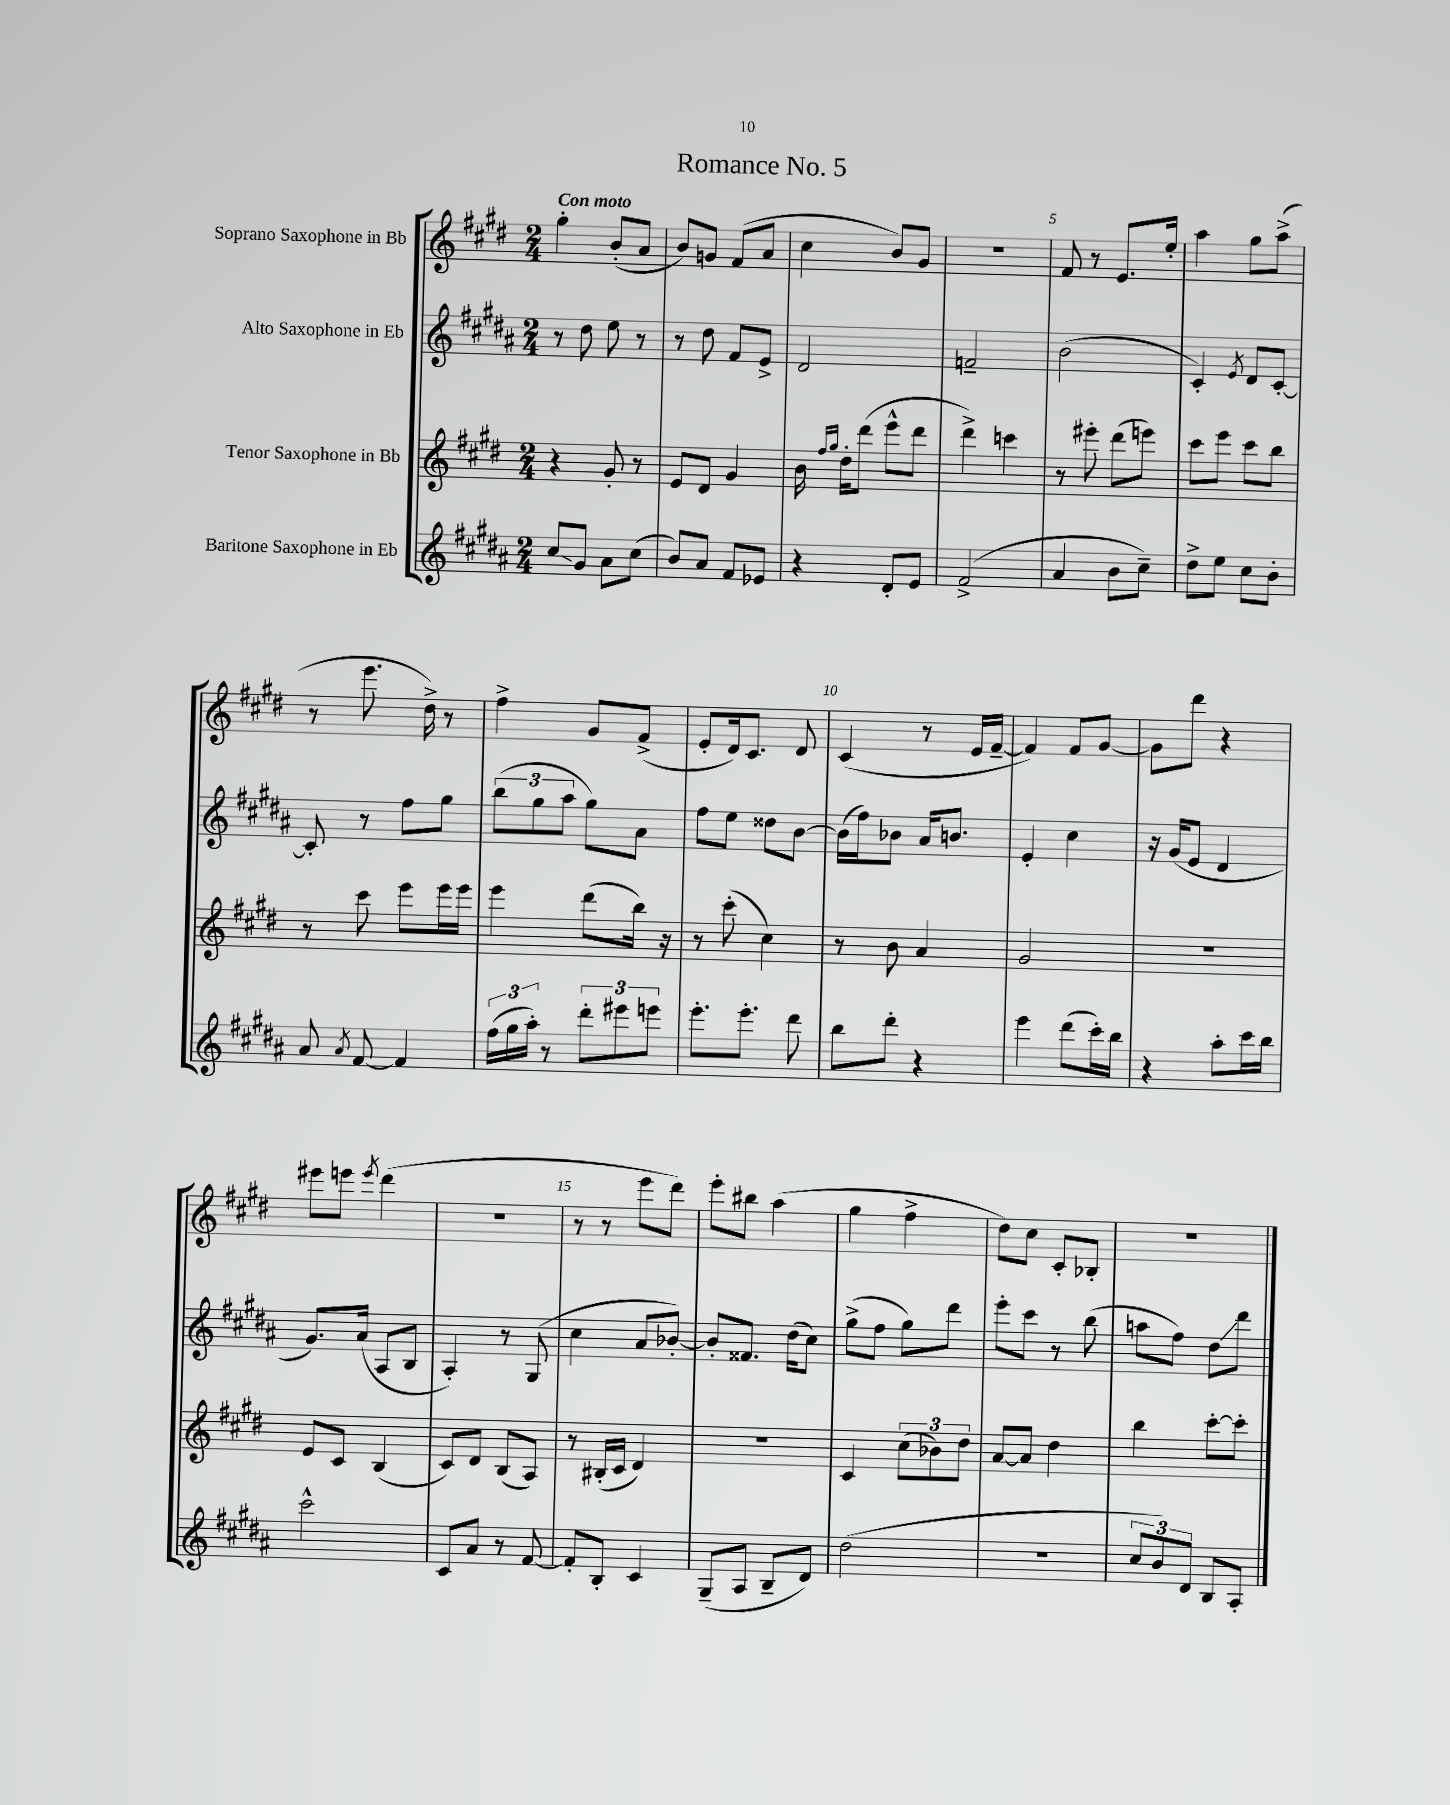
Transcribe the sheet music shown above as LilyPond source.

\header { title = "Romance No. 5" }
<<
\new StaffGroup <<
\new Staff = "s0" \with { instrumentName = "Soprano Saxophone in Bb" } {
    \clef treble \key e \major \numericTimeSignature \time 2/4 \tempo "Con moto"
    \autoBeamOff gis''4-. b'8[-.( a'8] |
    b'8[) g'8] fis'8[( a'8] |
    cis''4 b'8[) gis'8] |
    R2 |
    fis'8 r8 e'8.[ e''16]-. |
    a''4 gis''8[ a''8]->( |
    r8 e'''8. dis''16->) r8 |
    fis''4-> gis'8[ fis'8]->( |
    e'8[-. dis'16) cis'8.] dis'8 |
    cis'4( r8 e'16[ fis'16]~-- |
    fis'4) fis'8[ gis'8]~ |
    gis'8[ dis'''8] r4 |
    eis'''8[ e'''8] \acciaccatura { e'''8 } dis'''4( |
    R2 |
    r8 r8 e'''8[ dis'''8]) |
    e'''8[-. bis''8] a''4( |
    gis''4 fis''4-> |
    dis''8[) cis''8] cis'8[-. bes8]-. |
    r2 \bar "|." |
}
\new Staff = "s1" \with { instrumentName = "Alto Saxophone in Eb" } {
    \clef treble \key b \major \numericTimeSignature \time 2/4
    \autoBeamOff r8 dis''8 e''8 r8 |
    r8 dis''8 fis'8[ e'8]-> |
    dis'2 |
    f'2-- |
    b'2( |
    cis'4-.) \acciaccatura { e'8 } dis'8[ cis'8]~-. |
    cis'8-. r8 fis''8[ gis''8] |
    \tuplet 3/2 { b''8[( gis''8 ais''8] } gis''8[) ais'8] |
    fis''8[ e''8] disis''8[ b'8]~ |
    b'16[( fis''16) bes'8] ais'16[ b'8.] |
    e'4-. cis''4 |
    r16 gis'16[( e'8] dis'4 |
    gis'8.[) ais'16]( ais8[ b8] |
    ais4-.) r8 gis8( |
    cis''4 ais'8[ bes'8]~-.) |
    bes'8[-. fisis'8.] dis''16[( cis''8]) |
    gis''8[->( fis''8] gis''8[) dis'''8] |
    e'''8[-. cis'''8] r8 b''8( |
    a''8[ fis''8]) dis''8[\glissando dis'''8] \bar "|." |
}
\new Staff = "s2" \with { instrumentName = "Tenor Saxophone in Bb" } {
    \clef treble \key e \major \numericTimeSignature \time 2/4
    \autoBeamOff r4 gis'8-. r8 |
    e'8[ dis'8] gis'4 |
    b'16 \grace { fis''16[ gis''16] } dis''16[-. dis'''8]( e'''8[-^ dis'''8] |
    dis'''4->) c'''4 |
    r8 eis'''8-. dis'''8[( e'''8]) |
    cis'''8[ e'''8] cis'''8[ b''8] |
    r8 cis'''8 e'''8[ e'''16 e'''16] |
    e'''4 dis'''8[( b''16]) r16 |
    r8 cis'''8-.( cis''4) |
    r8 b'8 a'4 |
    gis'2 |
    R2 |
    e'8[ cis'8] b4( |
    cis'8[) dis'8] b8[( a8]) |
    r8 bis16[-.( cis'16] dis'4) |
    r2 |
    cis'4 \tuplet 3/2 { cis''8[( bes'8) dis''8] } |
    a'8[~ a'8] dis''4 |
    b''4 cis'''8[~-. cis'''8]-. \bar "|." |
}
\new Staff = "s3" \with { instrumentName = "Baritone Saxophone in Eb" } {
    \clef treble \key b \major \numericTimeSignature \time 2/4
    \autoBeamOff cis''8[\glissando gis'8] ais'8[ cis''8]( |
    b'8[) ais'8] fis'8[ ees'8] |
    r4 dis'8[-. e'8] |
    fis'2->( |
    ais'4 b'8[ cis''8]--) |
    dis''8[-> e''8] cis''8[ b'8]-. |
    ais'8 \acciaccatura { ais'8 } fis'8~ fis'4 |
    \tuplet 3/2 { fis''16[( gis''16 ais''16]-.) } r8 \tuplet 3/2 { dis'''8[-. eis'''8 e'''8] } |
    e'''8.[-. e'''8.]-. dis'''8 |
    b''8[ dis'''8]-. r4 |
    e'''4 dis'''8[( cis'''16-.) b''16] |
    r4 ais''8[-. cis'''16 b''16] |
    cis'''2-^ |
    cis'8[ ais'8] r8 fis'8~ |
    fis'8[-. b8]-. cis'4 |
    gis8[--( ais8] b8[-- dis'8]) |
    dis''2( |
    R2 |
    \tuplet 3/2 { cis''8[ b'8) dis'8] } b8[ ais8]-. \bar "|." |
}
>>
>>
\layout { \context { \Score \override BarNumber.break-visibility = ##(#f #t #t) barNumberVisibility = #(every-nth-bar-number-visible 5) } }
